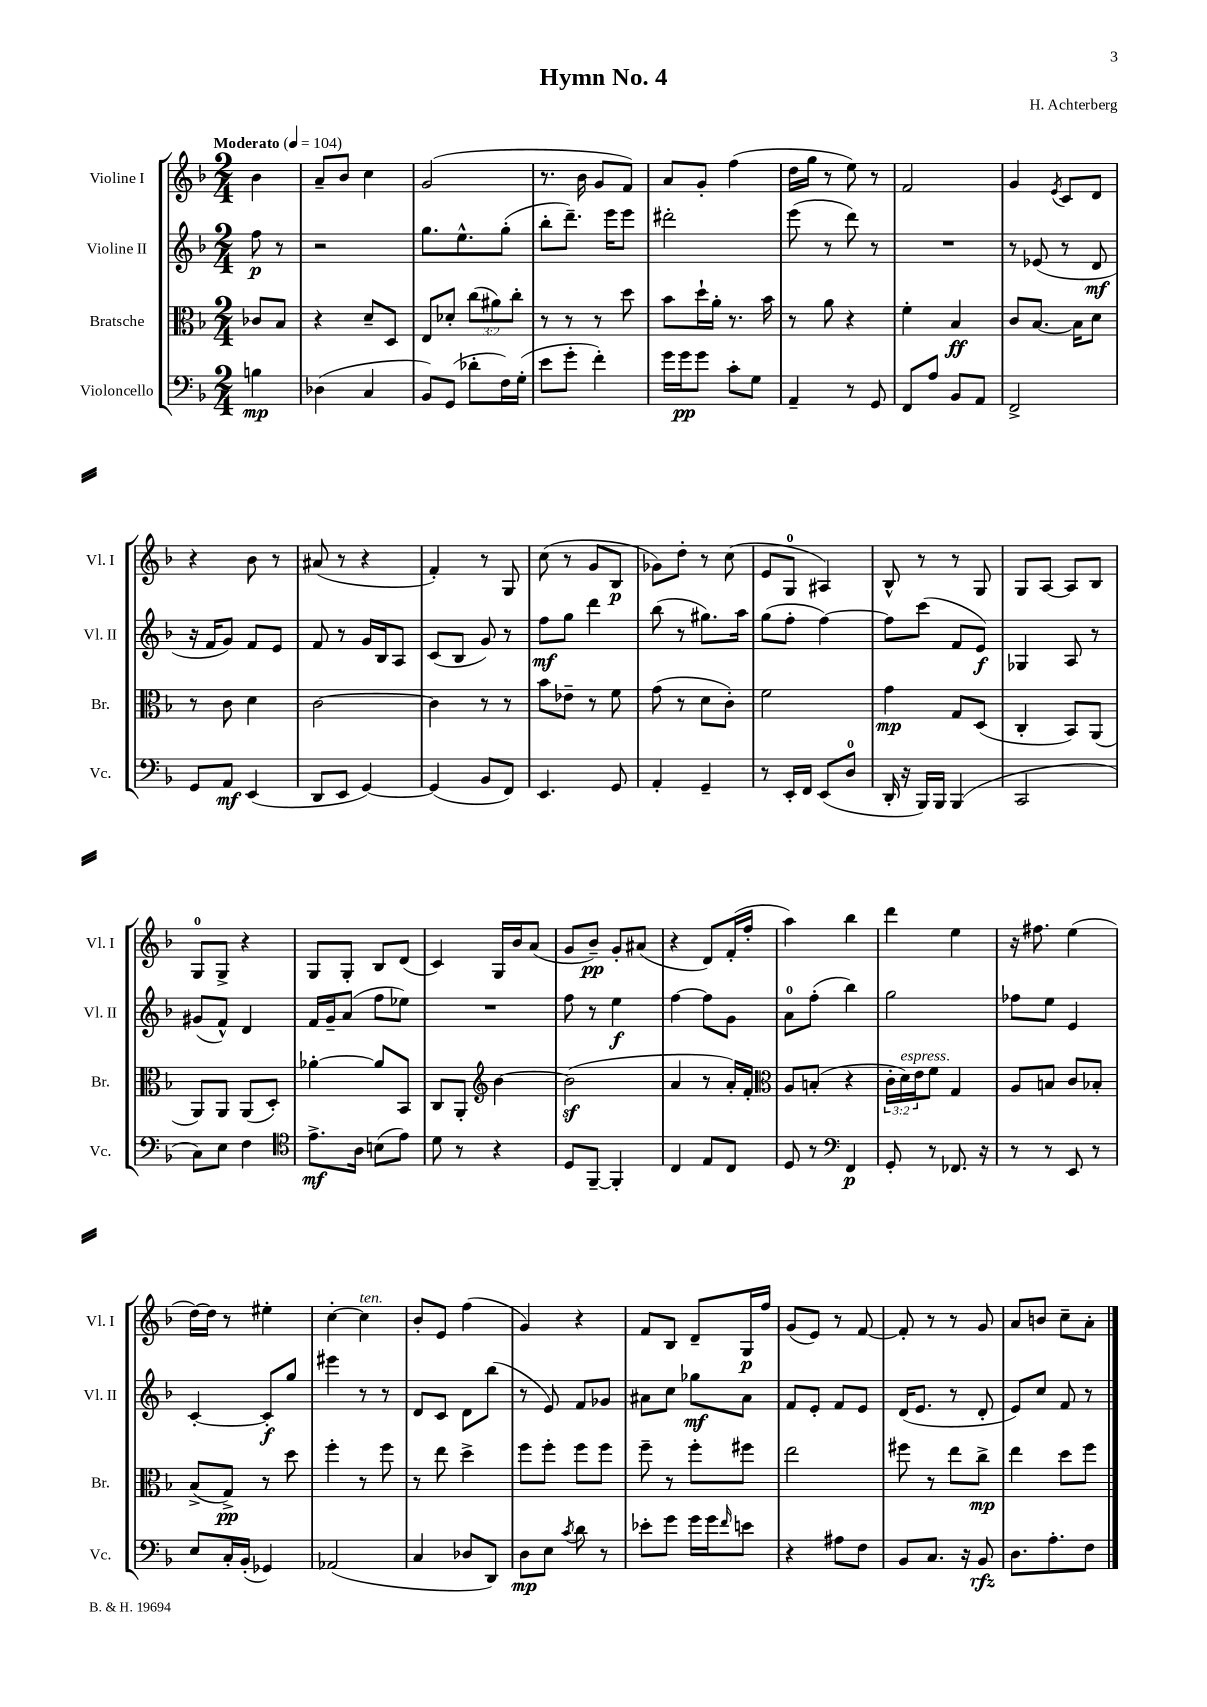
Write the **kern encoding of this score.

**kern	**dynam	**kern	**dynam	**kern	**dynam	**kern	**dynam
*part4	*part4	*part3	*part3	*part2	*part2	*part1	*part1
*staff4	*staff4	*staff3	*staff3	*staff2	*staff2	*staff1	*staff1
*I"Violoncello	*	*I"Bratsche	*	*I"Violine II	*	*I"Violine I	*
*I'Vc.	*	*I'Br.	*	*I'Vl. II	*	*I'Vl. I	*
*clefF4	*	*clefC3	*	*clefG2	*	*clefG2	*
*k[b-]	*	*k[b-]	*	*k[b-]	*	*k[b-]	*
*M2/4	*	*M2/4	*	*M2/4	*	*M2/4	*
*MM104	*	*MM104	*	*MM104	*	*MM104	*
=	=	=	=	=	=	=	=
!	!	!	!	!	!	!LO:TX:a:B:t=Moderato	!
4Bn\	mp	8c-X/L	.	8ff\	p	4b-\	.
.	.	8B-/J	.	8r	.	.	.
=1	=1	=1	=1	=1	=1	=1	=1
(4D-X\	.	4r	.	2r	.	8a~/L	.
.	.	.	.	.	.	8b-/J	.
4C/	.	8d~/L	.	.	.	4cc\	.
.	.	8D/J	.	.	.	.	.
=2	=2	=2	=2	=2	=2	=2	=2
8BB-/L)	.	8E/L	.	8.gg\L	.	(2g/	.
(8GG/J	.	8d-X'/J	.	.	.	.	.
.	.	.	.	8.ee^^\	.	.	.
8d-X'\L	.	(12cc\L	.	.	.	.	.
.	.	12a#X\)	.	.	.	.	.
16F\L)	.	.	.	(8gg'\J	.	.	.
.	.	12cc'\J	.	.	.	.	.
(16G'\JJ	.	.	.	.	.	.	.
=3	=3	=3	=3	=3	=3	=3	=3
8e\L	.	8r	.	8bb-'\L	.	8.r	.
8g'\J	.	8r	.	8.ddd~\J)	.	.	.
.	.	.	.	.	.	16b-\	.
4f'\)	.	8r	.	.	.	8g/L	.
.	.	.	.	16eee\KL	.	.	.
.	.	8dd\	.	8eee\J	.	8f/J)	.
=4	=4	=4	=4	=4	=4	=4	=4
16g\LL	.	8b-\L	.	2ddd#X'\	.	8a/L	.
16g\J	pp	.	.	.	.	.	.
8g\J	.	16dd`\L	.	.	.	8g'/J	.
.	.	16a'\JJ	.	.	.	.	.
8c'\L	.	8.r	.	.	.	(4ff\	.
8G\J	.	.	.	.	.	.	.
.	.	16b-\	.	.	.	.	.
=5	=5	=5	=5	=5	=5	=5	=5
4AA~/	.	8r	.	(8eee\	.	16dd\LL	.
.	.	.	.	.	.	16gg\JJ	.
.	.	8a\	.	8r	.	8r	.
8r	.	4r	.	8ddd\)	.	8ee\)	.
8GG/	.	.	.	8r	.	8r	.
=6	=6	=6	=6	=6	=6	=6	=6
8FF/L	.	4f'\	.	2r	.	2f/	.
8A/J	.	.	.	.	.	.	.
8BB-/L	.	4B-/	ff	.	.	.	.
8AA/J	.	.	.	.	.	.	.
=7	=7	=7	=7	=7	=7	=7	=7
2FF^/	.	8c/L	.	8r	.	4g/	.
.	.	[8.B-/J	.	(8e-X/	.	.	.
.	.	.	.	.	.	8qe/	.
.	.	.	.	8r	.	8c/L	.
.	.	16B-\KL]	.	.	.	.	.
.	.	8d\J	.	8d/	mf	8d/J	.
!!LO:LB:g=z
=8	=8	=8	=8	=8	=8	=8	=8
8GG/L	.	8r	.	16r	.	4r	.
.	.	.	.	16f/KL	.	.	.
8AA/J	mf	8c\	.	8g/J)	.	.	.
(4EE/	.	4d\	.	8f/L	.	8b-\	.
.	.	.	.	8e/J	.	8r	.
=9	=9	=9	=9	=9	=9	=9	=9
8DD/L	.	[2c\	.	8f/	.	(8a#X/	.
8EE/J	.	.	.	8r	.	8r	.
[4GG/)	.	.	.	16g/LL	.	4r	.
.	.	.	.	16B-/J	.	.	.
.	.	.	.	8A/J	.	.	.
=10	=10	=10	=10	=10	=10	=10	=10
(4GG/]	.	4c\]	.	(8c/L	.	4f'/)	.
.	.	.	.	8B-/J	.	.	.
8BB-/L	.	8r	.	8g/)	.	8r	.
8FF/J)	.	8r	.	8r	.	8G/	.
=11	=11	=11	=11	=11	=11	=11	=11
4.EE/	.	8b-\L	.	8ff\L	mf	(8cc\	.
.	.	8e-X~\J	.	8gg\J	.	8r	.
.	.	8r	.	4ddd\	.	8g/L	.
8GG/	.	8f\	.	.	.	8B-/J	p
=12	=12	=12	=12	=12	=12	=12	=12
4AA'/	.	(8g\	.	(8bb-\	.	8g-X\L)	.
.	.	8r	.	8r	.	8dd'\J	.
4GG~/	.	8d\L	.	8.gg#X\L)	.	8r	.
.	.	8c'\J)	.	.	.	(8cc\	.
.	.	.	.	16aa\Jk	.	.	.
=13	=13	=13	=13	=13	=13	=13	=13
8r	.	2f\	.	(8gg\L	.	8e/L	.
16EE'/LL	.	.	.	8ff'\J	.	8G/J	.
16FF/JJ	.	.	.	.	.	.	.
(8EE/L	.	.	.	[4ff\)	.	4A#X/)	.
8D/J	.	.	.	.	.	.	.
=14	=14	=14	=14	=14	=14	=14	=14
16DD'/	.	4g\	mp	8ff\L]	.	8B-^^/	.
16r	.	.	.	.	.	.	.
16BBB-/LL)	.	.	.	(8ccc\J	.	8r	.
16BBB-/JJ	.	.	.	.	.	.	.
(4BBB-/	.	8G/L	.	8f/L	.	8r	.
.	.	(8D/J	.	8e/J)	f	8G/	.
=15	=15	=15	=15	=15	=15	=15	=15
2CC/	.	4C'/	.	4G-X/	.	8G/L	.
.	.	.	.	.	.	[8A/J	.
.	.	8BB-/L)	.	8A/	.	8A/L]	.
.	.	(8AA/J	.	8r	.	8B-/J	.
!!LO:LB:g=z
=16	=16	=16	=16	=16	=16	=16	=16
8C\L)	.	8AA/L)	.	(8g#X/L	.	8G/L	.
8E\J	.	8AA/J	.	8f^^/J)	.	8G^/J	.
4F\	.	(8AA/L	.	4d/	.	4r	.
.	.	8D'/J)	.	.	.	.	.
=17	=17	=17	=17	=17	=17	=17	=17
*clefC4	*	*	*	*	*	*	*
8.e^\L	mf	[4a-X'\	.	16f/LL	.	8G/L	.
.	.	.	.	16g~/J	.	.	.
.	.	.	.	(8a/J	.	8G'/J	.
16A\Jk	.	.	.	.	.	.	.
(8Bn\L	.	8a-/L]	.	8ff\L	.	8B-/L	.
8e\J)	.	8BB-/J	.	8ee-X\J)	.	(8d/J	.
=18	=18	=18	=18	=18	=18	=18	=18
8d\	.	8C/L	.	2r	.	4c/)	.
8r	.	8AA'/J	.	.	.	.	.
*	*	*clefG2	*	*	*	*	*
4r	.	[4b-\	.	.	.	16G/LL	.
.	.	.	.	.	.	16b-/J	.
.	.	.	.	.	.	(8a/J	.
=19	=19	=19	=19	=19	=19	=19	=19
8D/L	.	(2b-z\]	.	8ff\	.	8g/L	.
[8FF~/J	.	.	.	8r	.	8b-~/J)	pp
4FF'/]	.	.	.	4ee\	f	8g'/L	.
.	.	.	.	.	.	(8a#X/J	.
=20	=20	=20	=20	=20	=20	=20	=20
4C/	.	4a/	.	[4ff\	.	4r	.
8E/L	.	8r	.	8ff\L]	.	8d/L)	.
8C/J	.	16a'/LL)	.	8g\J	.	(16f'/L	.
.	.	16f'/JJ	.	.	.	16ff'/JJ	.
=21	=21	=21	=21	=21	=21	=21	=21
*	*	*clefC3	*	*	*	*	*
8D/	.	8A/L	.	8a\L	.	4aa\)	.
8r	.	(8Bn'/J	.	(8ff'\J	.	.	.
*clefF4	*	*	*	*	*	*	*
4FF/	p	4r	.	4bb-\)	.	4bb-\	.
=22	=22	=22	=22	=22	=22	=22	=22
8GG'/	.	24c'\LL	.	2gg\	.	4ddd\	.
!	!	!LO:TX:a:i:t=espress.	!	!	!	!	!
.	.	24d\)	.	.	.	.	.
.	.	24e\J	.	.	.	.	.
8r	.	8f\J	.	.	.	.	.
8.FF-X/	.	4G/	.	.	.	4ee\	.
16r	.	.	.	.	.	.	.
=23	=23	=23	=23	=23	=23	=23	=23
8r	.	8A/L	.	8ff-X\L	.	16r	.
.	.	.	.	.	.	8.ff#X\	.
8r	.	8Bn/J	.	8ee\J	.	.	.
8EE/	.	8c/L	.	4e/	.	(4ee\	.
8r	.	8B-X'/J	.	.	.	.	.
!!LO:LB:g=z
=24	=24	=24	=24	=24	=24	=24	=24
8E/L	.	(8B-^/L	.	[4c'/	.	[16dd\LL)	.
.	.	.	.	.	.	16dd\JJ]	.
16C'/L	.	8G^/J)	pp	.	.	8r	.
(16BB-'/JJ	.	.	.	.	.	.	.
4GG-X/)	.	8r	.	8c'/L]	f	4ee#X'\	.
.	.	8dd\	.	8gg/J	.	.	.
=25	=25	=25	=25	=25	=25	=25	=25
(2AA-X/	.	4ff'\	.	4eee#X\	.	[4cc'\	.
!	!	!	!	!	!	!LO:TX:a:i:t=ten.	!
.	.	8r	.	8r	.	4cc\]	.
.	.	8ff\	.	8r	.	.	.
=26	=26	=26	=26	=26	=26	=26	=26
4C/	.	8r	.	8d/L	.	8b-'/L	.
.	.	8ee\	.	8c/J	.	8e/J	.
8D-X/L	.	4dd^\	.	8d\L	.	(4ff\	.
8DD/J)	.	.	.	(8bb-\J	.	.	.
=27	=27	=27	=27	=27	=27	=27	=27
8D\L	mp	8ff\L	.	8r	.	4g/)	.
8E\J	.	8ff'\J	.	8e/)	.	.	.
8qc/	.	.	.	.	.	.	.
8d\	.	8ff\L	.	8f/L	.	4r	.
8r	.	8ff\J	.	8g-X/J	.	.	.
=28	=28	=28	=28	=28	=28	=28	=28
8e-X'\L	.	8ff~\	.	8a#X\L	.	8f/L	.
8g\J	.	8r	.	8cc\J	.	8B-/J	.
16g\LL	.	8ff'\L	.	8gg-X\L	mf	8d~/L	.
16g\J	.	.	.	.	.	.	.
16qqf/	.	.	.	.	.	.	.
8en\J	.	8ff#X\J	.	8a#\J	.	16G/L	p
.	.	.	.	.	.	16ff/JJ	.
=29	=29	=29	=29	=29	=29	=29	=29
4r	.	2ee\	.	8f/L	.	(8g/L	.
.	.	.	.	8e'/J	.	8e/J)	.
8A#X\L	.	.	.	8f/L	.	8r	.
8F\J	.	.	.	8e/J	.	[8f/	.
=30	=30	=30	=30	=30	=30	=30	=30
8BB-/L	.	8ff#X\	.	(16d/KL	.	8f'/]	.
.	.	.	.	8.e/J	.	.	.
8.C/J	.	8r	.	.	.	8r	.
.	.	8ee\L	.	8r	.	8r	.
16r	.	.	.	.	.	.	.
8BB-/	rfz	8cc^\J	mp	8d'/	.	8g/	.
=31	=31	=31	=31	=31	=31	=31	=31
8.D\L	.	4ee\	.	8e/L)	.	8a/L	.
.	.	.	.	8cc/J	.	8bn/J	.
8.A'\	.	.	.	.	.	.	.
.	.	8dd\L	.	8f/	.	8cc~\L	.
8F\J	.	8ff\J	.	8r	.	8a'\J	.
==	==	==	==	==	==	==	==
*-	*-	*-	*-	*-	*-	*-	*-
